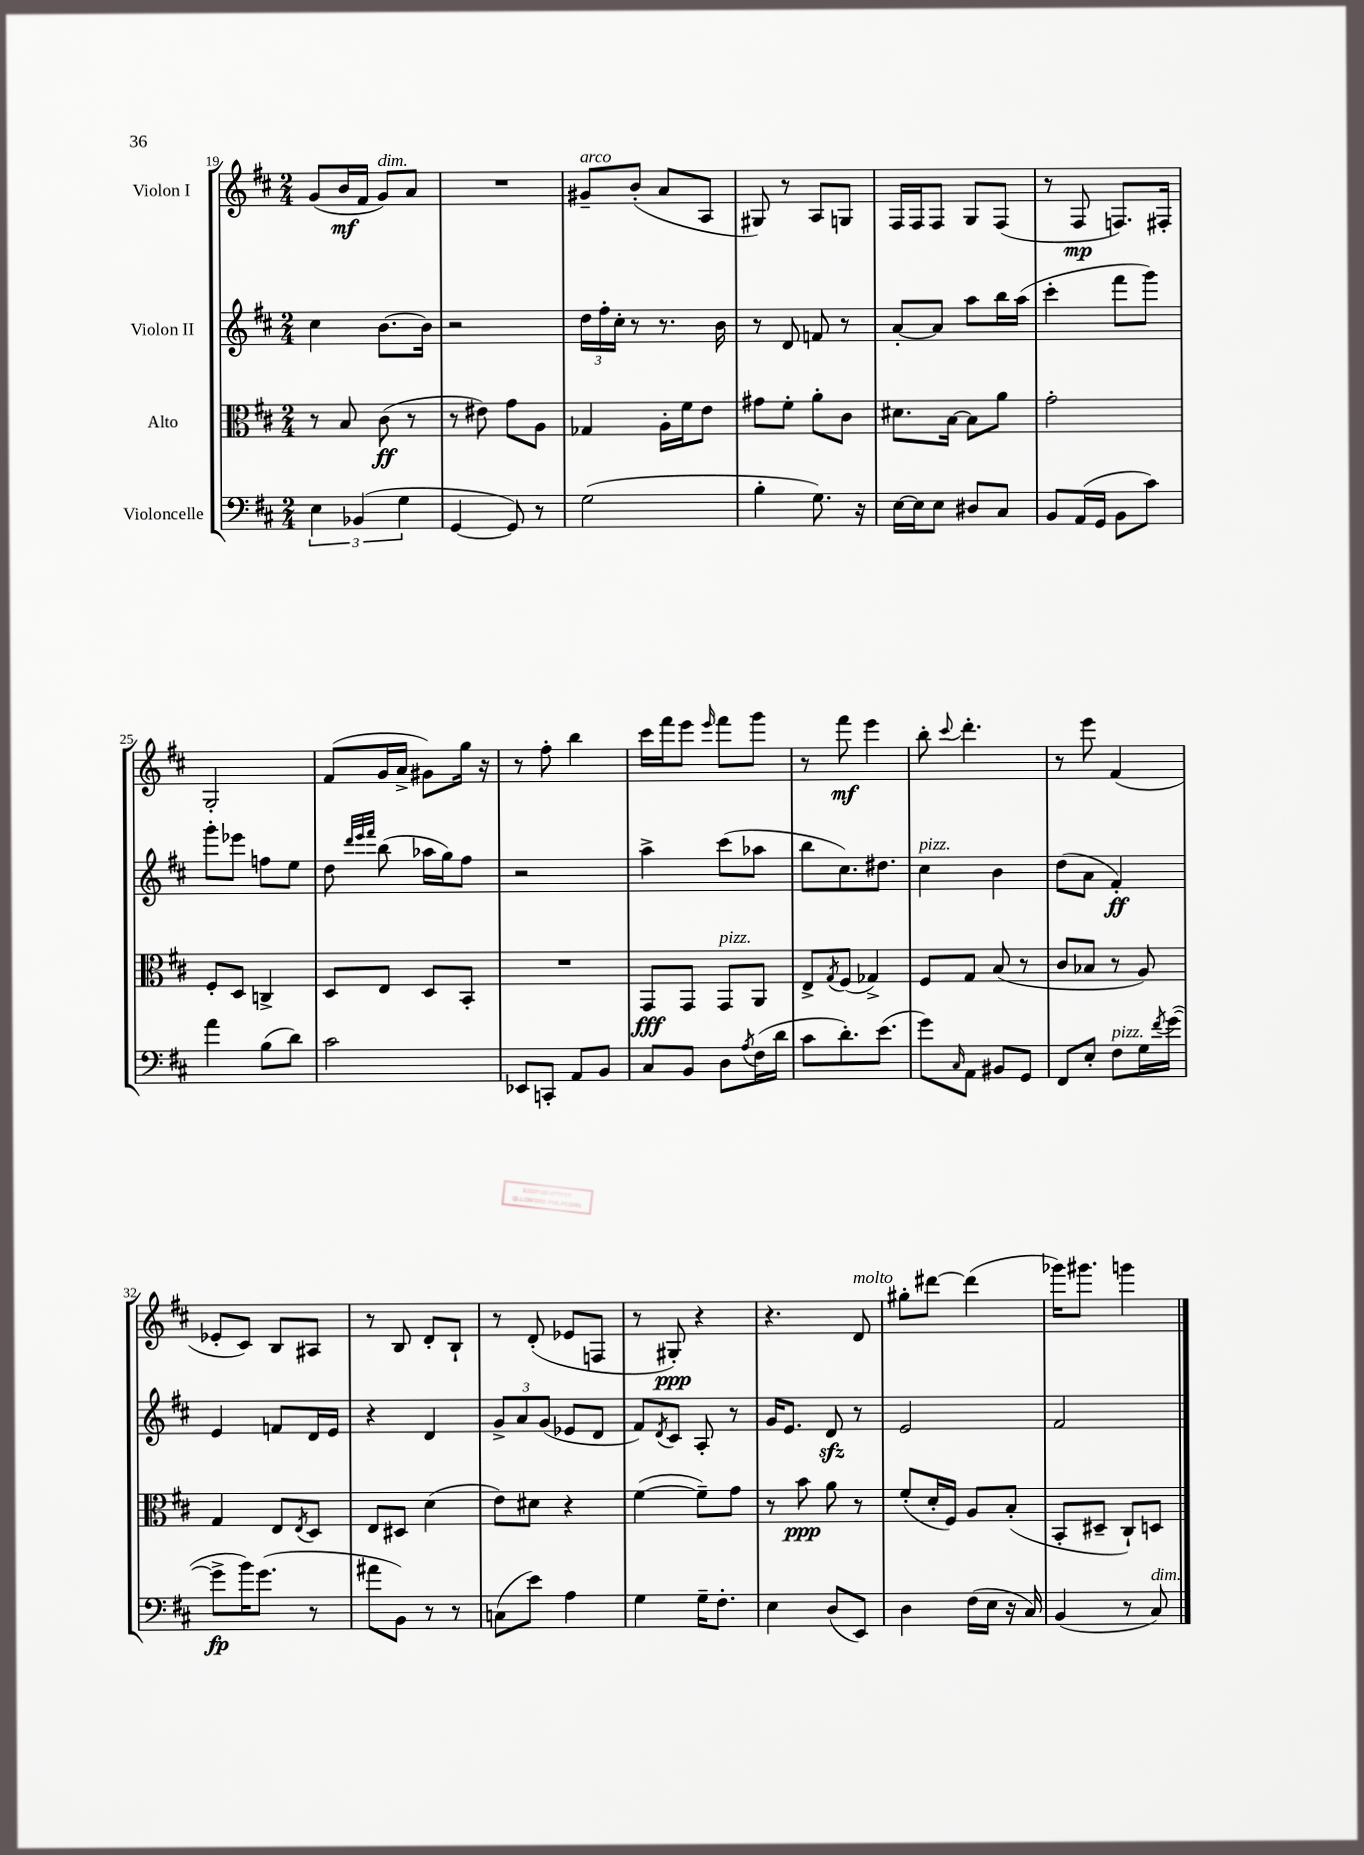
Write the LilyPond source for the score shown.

<<
\new StaffGroup <<
\new Staff = "s0" \with { instrumentName = "Violon I" } {
    \clef treble \key d \major \numericTimeSignature \time 2/4
    g'8( b'16\mf fis'16 g'8^\markup { \italic "dim." }) a'8 |
    R2 |
    gis'8--^\markup { \italic "arco" } b'8-.( a'8 a8 |
    gis8) r8 a8 g8 |
    fis16 fis16 fis8 g8 fis8( |
    r8 fis8\mp f8.) fis16-. |
    g2-. |
    fis'8( g'16 a'16-> gis'8) g''16 r16 |
    r8 fis''8-. b''4 |
    cis'''16 fis'''16 e'''8 \grace { e'''16 } fis'''8 g'''8 |
    r8 fis'''8\mf e'''4 |
    b''8-. \appoggiatura { cis'''8 } d'''4.-. |
    r8 e'''8 fis'4( |
    ees'8-. cis'8) b8 ais8 |
    r8 b8 d'8-. b8-! |
    r8 d'8-.( ees'8 f8 |
    r8 gis8-.\ppp) r4 |
    r4. d'8^\markup { \italic "molto" } |
    gis''8-. dis'''8~ dis'''4( |
    ges'''16) gis'''8. g'''4 \bar "|." |
}
\new Staff = "s1" \with { instrumentName = "Violon II" } {
    \clef treble \key d \major \numericTimeSignature \time 2/4
    cis''4 b'8.~ b'16 |
    r2 |
    \tuplet 3/2 { d''16 fis''16-. cis''16-. } r8 r8. b'16 |
    r8 d'8 f'8 r8 |
    a'8~-. a'8 a''8 b''16 a''16( |
    cis'''4-. fis'''8 g'''8) |
    g'''8-. ees'''8 f''8 e''8 |
    d''8 \grace { d'''32 e'''32 fis'''32 } b''8( aes''16 g''16) fis''8 |
    r2 |
    a''4-> cis'''8( aes''8 |
    b''8 cis''8.) dis''8. |
    cis''4^\markup { \italic "pizz." } b'4 |
    d''8( a'8 fis'4-.\ff) |
    e'4 f'8 d'16 e'16 |
    r4 d'4 |
    \tuplet 3/2 { g'8-> a'8 g'8( } ees'8 d'8 |
    fis'8) \acciaccatura { d'8 } cis'8 a8-. r8 |
    g'16 e'8. d'8\sfz r8 |
    e'2 |
    fis'2 \bar "|." |
}
\new Staff = "s2" \with { instrumentName = "Alto" } {
    \clef alto \key d \major \numericTimeSignature \time 2/4
    r8 b8 cis'8\ff( r8 |
    r8 eis'8) g'8 a8 |
    ges4 a16-. fis'16 e'8 |
    gis'8 fis'8-. a'8-. cis'8 |
    dis'8. b16~ b8 a'8 |
    g'2-. |
    fis8-. d8 c4-> |
    d8 e8 d8 b,8-. |
    R2 |
    g,8\fff g,8 g,8^\markup { \italic "pizz." } a,8 |
    e8-> \acciaccatura { g8 } fis8( ges4->) |
    fis8 g8 b8( r8 |
    cis'8 bes8 r8 a8) |
    g4 e8 \acciaccatura { e8 } d8 |
    e8 dis8 d'4( |
    e'8) dis'8 r4 |
    fis'4~( fis'8--) g'8 |
    r8 b'8\ppp a'8 r8 |
    fis'8-.( d'16-. fis16) a8 b8-.( |
    b,8-. dis8-- cis8-!) d8 \bar "|." |
}
\new Staff = "s3" \with { instrumentName = "Violoncelle" } {
    \clef bass \key d \major \numericTimeSignature \time 2/4
    \tuplet 3/2 { e4 bes,4( g4 } |
    g,4~ g,8) r8 |
    g2( |
    b4-. g8.) r16 |
    e16~ e16 e8 dis8 cis8 |
    b,8 a,16( g,16 b,8 cis'8) |
    a'4 b8( d'8) |
    cis'2 |
    ees,8 c,8-. a,8 b,8 |
    cis8 b,8 d8 \acciaccatura { a8 } fis16( d'16 |
    cis'8 d'8.-.) e'8.( |
    g'8) \grace { cis16 } a,8 bis,8 g,8 |
    fis,8 e8-. fis8^\markup { \italic "pizz." } g16 \acciaccatura { fis'8 } g'16~( |
    g'8->\fp b'16) g'8.( r8 |
    ais'8 b,8) r8 r8 |
    c8( e'8) a4 |
    g4 g16-- fis8.-. |
    e4 d8( e,8) |
    d4 fis16( e16 r16 cis16) |
    b,4( r8 cis8^\markup { \italic "dim." }) \bar "|." |
}
>>
>>
\layout { \context { \Score currentBarNumber = #19 } }
